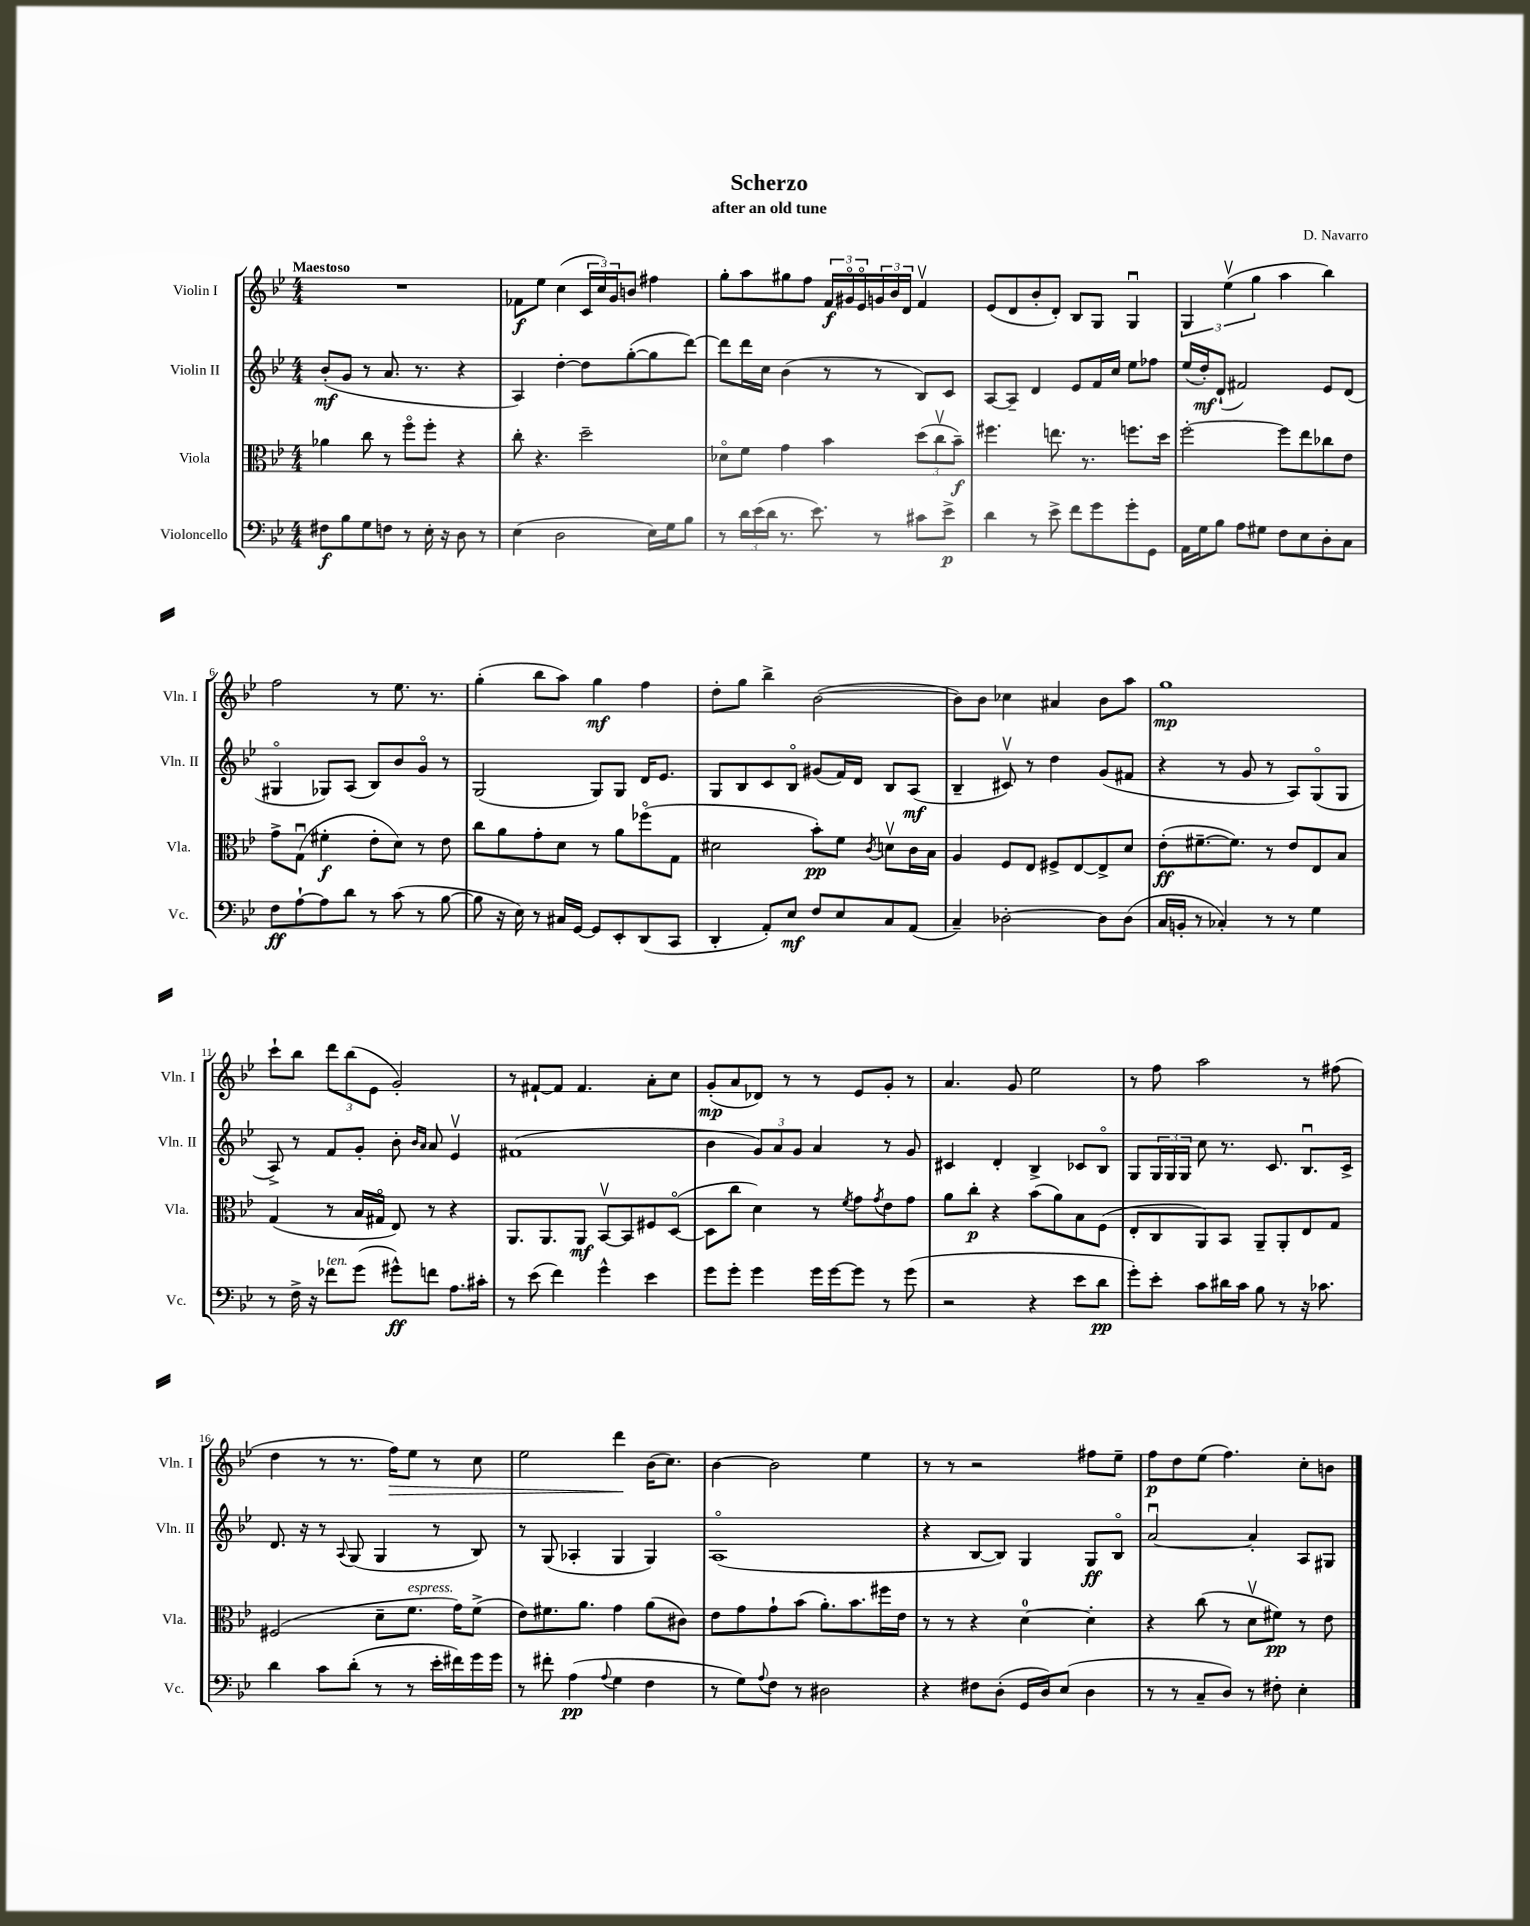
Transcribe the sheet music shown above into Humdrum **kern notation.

**kern	**kern	**kern	**kern
*staff4	*staff3	*staff2	*staff1
*clefF4	*clefC3	*clefG2	*clefG2
*k[b-e-]	*k[b-e-]	*k[b-e-]	*k[b-e-]
*M4/4	*M4/4	*M4/4	*M4/4
8F#	4a-	(8b-'	1r
8B-	.	8g	.
8G	8cc	8r	.
8F	8r	8.a	.
8r	8ffo	.	.
.	.	8.r	.
16E-'	8ff'	.	.
16r	.	.	.
8D	4r	4r	.
8r	.	.	.
=	=	=	=
(4E-	8cc'	4A)	8f-
.	4.r	.	8ee-
2D	.	[4dd'	(4cc
.	2dd~	8dd]	24c
.	.	.	24cc)
.	.	.	24g
.	.	([8gg'	8b
16E-)	.	8gg]	4ff#
16G	.	.	.
8B-	.	[8ddd)	.
=	=	=	=
8r	8d-o	8ddd]	8gg'
24d	8f	16ddd	8aa
(24e-	.	.	.
.	.	16cc	.
24d	.	.	.
8.r	4g	(4b-	8gg#
.	.	.	8ff
8.e-)	.	.	.
.	4b-	8r	24f
.	.	.	24g#o
.	.	.	24e-o
8r	.	8r	24g
.	.	.	24b-
.	.	.	24d
8c#	(12dd	8B-)	4fv
.	12ccv	.	.
8e-^	.	8c	.
.	12b-~)	.	.
=	=	=	=
4d	4.ff#	[8A	(8e-
.	.	8A~]	8d
8r	.	4d	8b-'
8e-^	8.ee	.	8d')
8f	.	8e-	8B-
.	8.r	.	.
8g	.	16f	8G
.	.	16cc	.
8g'	8.ff	8ee-	4Gu
8GG	.	8ff-	.
.	16dd	.	.
=	=	=	=
16AA	[2ff'	(16ee-	6G
16G	.	16dd')	.
8B-	.	(8d`	.
.	.	.	(6ee-v
8A	.	2f#)	.
.	.	.	6gg
8G#	.	.	.
8F	8ff]	.	4aa
8E-	8ee-	.	.
8D'	8cc-	8e-	4bb-)
8C	8e-	(8d	.
=	=	=	=
8F	8g^	4G#o	2ff
[8A`	(8Gu	.	.
8A]	4f#'	8G-)	.
8d	.	(8A	.
8r	8e-'	8B-)	8r
(8c	8d)	8b-	8.ee-
8r	8r	8go	.
.	.	.	8.r
[8B-	8e-	8r	.
=	=	=	=
8B-]	8cc	(2G	(4gg'
16r	8a	.	.
16E-)	.	.	.
8r	8g'	.	8bb-
16C#	8d	.	8aa)
[16GG	.	.	.
8GG]	8r	8G)	4gg
8EE-'	8a	8G	.
(8DD	(8ff-o	16d	4ff
.	.	8.e-	.
8CC	8G	.	.
=	=	=	=
4DD'	2d#	8G	8dd'
.	.	8B-	8gg
8AA')	.	8c	4bb-^
8E-	.	8B-o	.
8F	8b-')	(8g#	([2b-
8E-	8f	16f)	.
.	.	16d	.
.	8qc	.	.
8C	8dv	8B-	.
(8AA	16c	(8A	.
.	16B-	.	.
=	=	=	=
4C~)	4A	4B-~	8b-])
.	.	.	8b-
[2D-'	8F	8c#v)	4cc-
.	8E-	8r	.
.	8F#^	4dd	4a#
.	[8E-	.	.
8D-]	8E-^]	(8g	8b-
(8D-	8d	8f#	8aa
=	=	=	=
16C	(8e-'	4r	1gg
16BB'	.	.	.
8r	[8.f#~	.	.
4C-')	.	8r	.
.	8.f#])	.	.
.	.	8g	.
8r	8r	8r	.
8r	8e-	8A)	.
4G	8E-	(8Go	.
.	8B-	8G	.
=	=	=	=
8r	(4G	8A^)	8ccc`
16F^	.	8r	8bb-
16r	.	.	.
8f-	8r	8f	12ddd
.	.	.	(12bb-
(8g	16B-	8g'	.
.	.	.	12e-
.	16G#o	.	.
8g#^^)	8E-)	8b-'	2g')
.	.	16qqb-	.
.	.	16qqa	.
8f	8r	8a	.
8.A	4r	4e-v	.
16c#'	.	.	.
=	=	=	=
8r	8.AA	(1f#	8r
(8e-	.	.	[8f#`
.	8.AA	.	.
4f)	.	.	8f#]
.	8AA	.	4.f#
4g^^	[8BB-v	.	.
.	8BB-]	.	.
4e-	8F#	.	8a'
.	([8Do	.	8cc
=	=	=	=
8g	8D]	4b-	(8g'
8g'	8cc	.	8a
4g	4d)	12g)	8d-)
.	.	12a	.
.	.	.	8r
.	.	12g	.
16g	8r	4a	8r
[16g	.	.	.
.	8qf	.	.
8g]	8g	.	8e-
.	8qg	.	.
8r	8e-	8r	8g'
(8g	8g	8g	8r
=	=	=	=
2r	8a	4c#	4.a
.	8cc'	.	.
.	4r	4d'	.
.	.	.	8g
4r	(8b-	4B-^	2ee-
.	8a)	.	.
8e-	8B-	8c-	.
8d	(8F	8B-o	.
=	=	=	=
8g')	8E-'	8G	8r
8e-'	8C	24G	8ff
.	.	24G	.
.	.	24G	.
8c	8AA)	8cc	2aa
16d#	8BB-	8.r	.
16c	.	.	.
8B-	8AA~	.	.
.	.	8.c	.
8r	8AA'	.	.
16r	8E-	8.B-u	8r
8.c-	.	.	.
.	8G	.	(8ff#
.	.	16c^	.
=	=	=	=
4d	(2F#	8.d	4dd
.	.	16r	.
8c	.	8r	8r
.	.	8qqA	.
(8d'	.	(8G	8.r
8r	8d~	4G	.
.	.	.	16ff)
8r	8.f	.	8ee-
16e-'	.	8r	8r
16f#)	16g)	.	.
16g	(8f^	8B-)	8cc
16g	.	.	.
=	=	=	=
8r	8e-)	8r	2ee-
8f#'	8.f#	(8G	.
(4A	.	4A-'	.
.	8.a	.	.
8qqA	.	.	.
4G	4g	4G	4ddd
4F	(8a	4G)	(16b-
.	.	.	8.cc)
.	8c#)	.	.
=	=	=	=
8r	8e-	(1Ao	[4b-
8G)	8g	.	.
8qqA	.	.	.
8F	8g`	.	2b-]
8r	(8b-	.	.
2D#	8.a')	.	.
.	8.b-	.	.
.	.	.	4ee-
.	16ff#	.	.
.	16e-	.	.
=	=	=	=
4r	8r	4r	8r
.	8r	.	8r
8F#	4r	[8B-	2r
(8D'	.	8B-])	.
16GG	[4d	4G	.
16D)	.	.	.
(8E-	.	.	.
4D	4d']	8G	8ff#
.	.	8B-o	8ee-~
=	=	=	=
8r	4r	[2au	8ff
8r	.	.	8dd
8C~	(8cc	.	(8ee-
8D)	8r	.	4.ff)
8r	8dv	4a']	.
8F#'	8f#)	.	.
4E-'	8r	8A	8cc'
.	8e-	8G#	8b
==	==	==	==
*-	*-	*-	*-
